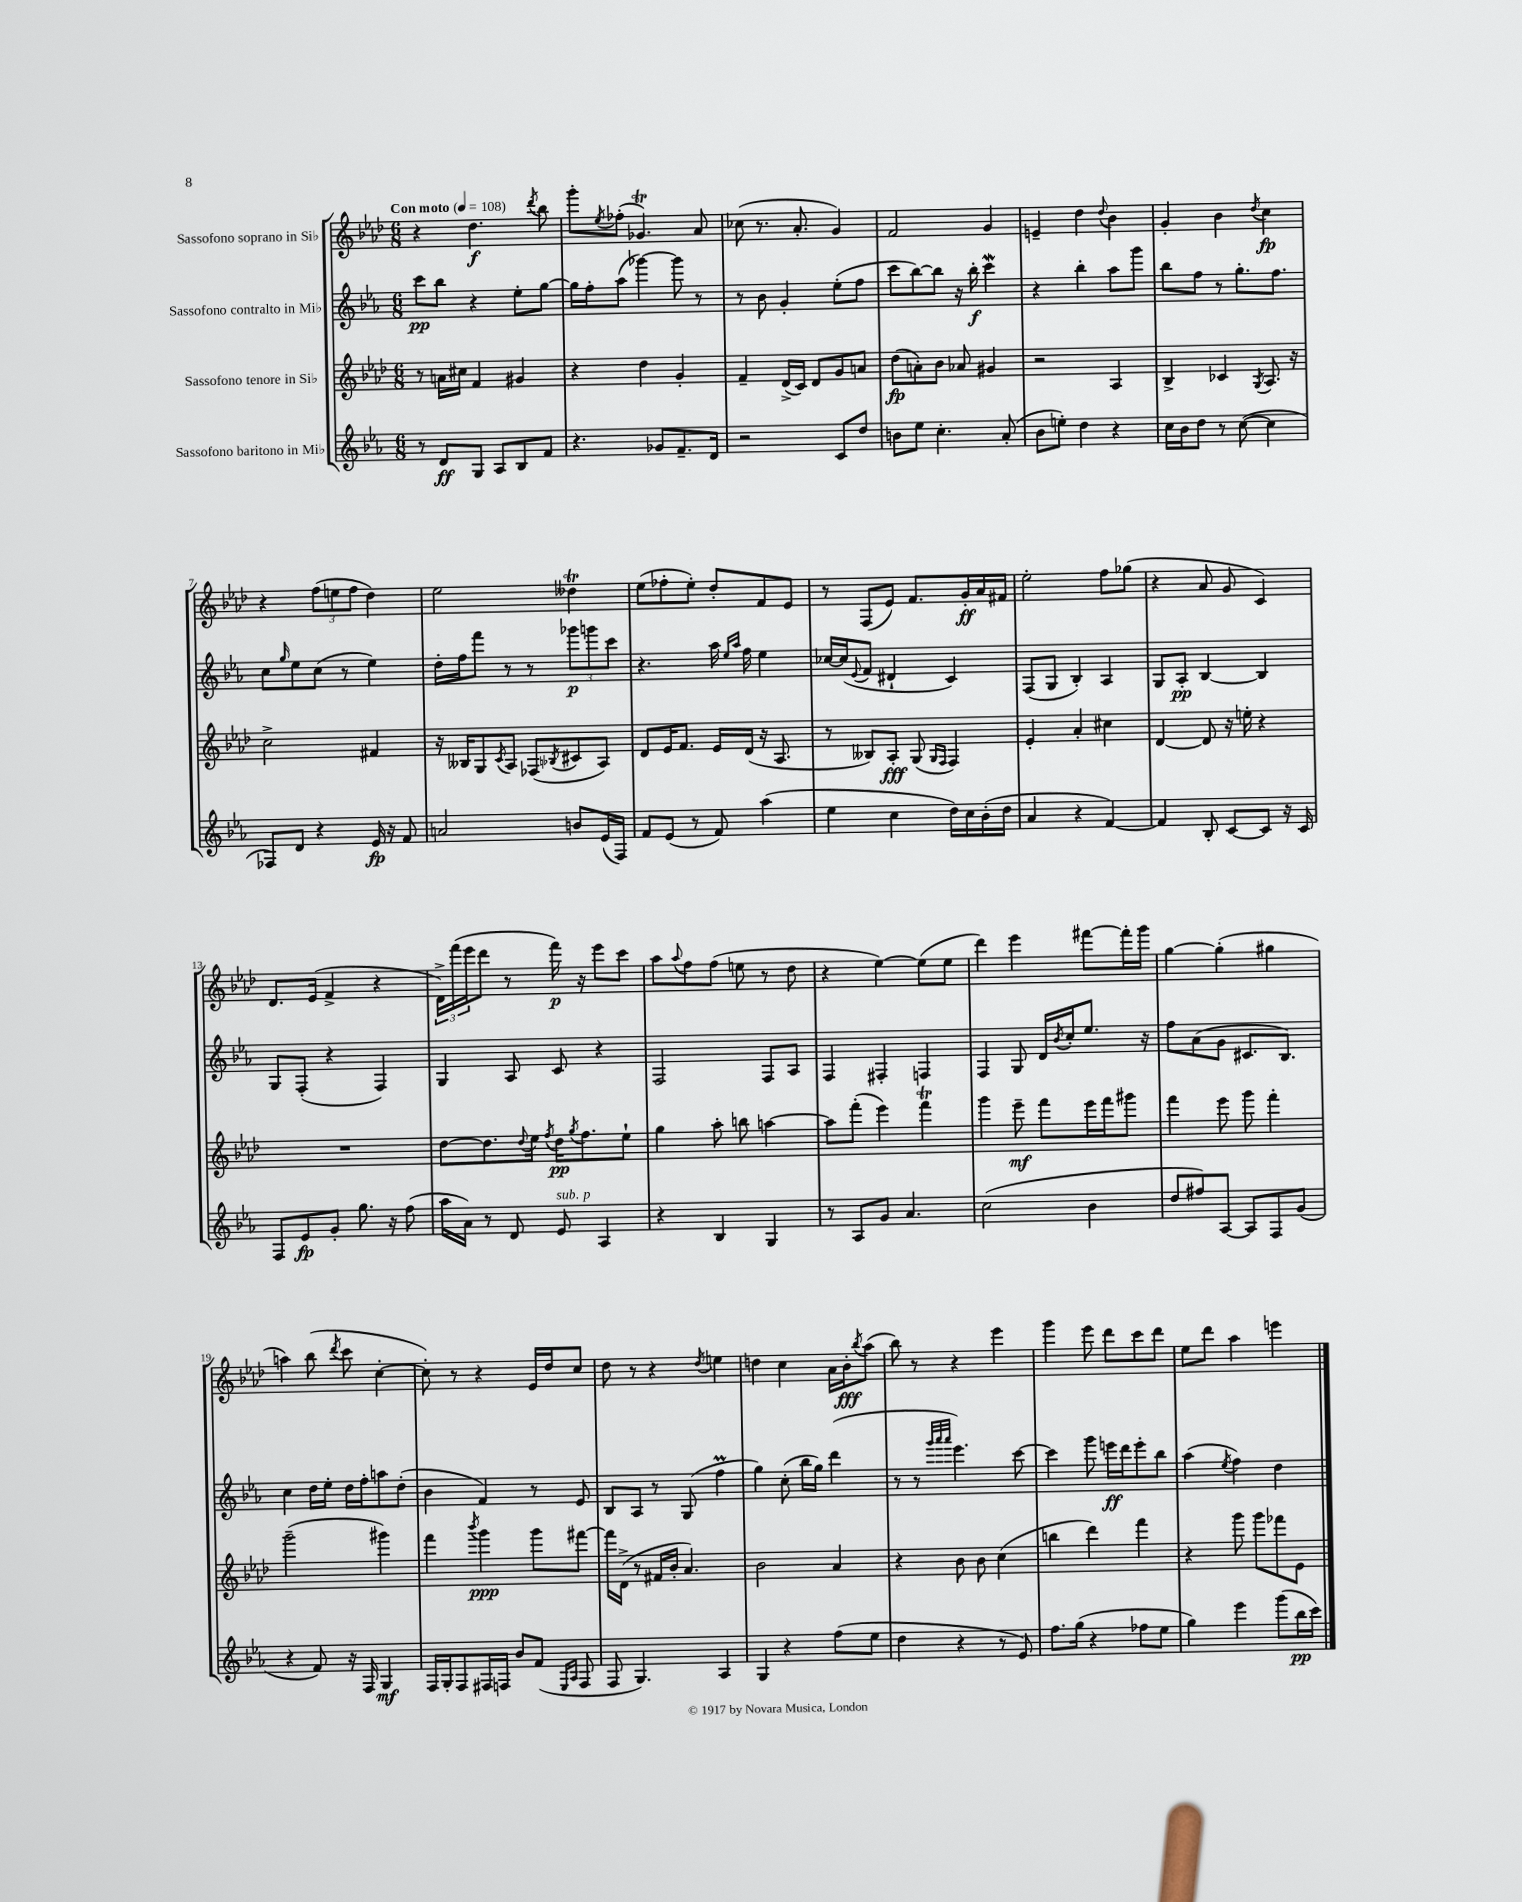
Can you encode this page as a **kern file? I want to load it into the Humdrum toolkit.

**kern	**dynam	**kern	**dynam	**kern	**dynam	**kern	**dynam
*part4	*part4	*part3	*part3	*part2	*part2	*part1	*part1
*staff4	*staff4	*staff3	*staff3	*staff2	*staff2	*staff1	*staff1
*I"Sassofono baritono in Mi♭	*	*I"Sassofono tenore in Si♭	*	*I"Sassofono contralto in Mi♭	*	*I"Sassofono soprano in Si♭	*
*clefG2	*	*clefG2	*	*clefG2	*	*clefG2	*
*k[b-e-a-]	*	*k[b-e-a-d-]	*	*k[b-e-a-]	*	*k[b-e-a-d-]	*
*M6/8	*	*M6/8	*	*M6/8	*	*M6/8	*
*MM108	*	*MM108	*	*MM108	*	*MM108	*
=1	=1	=1	=1	=1	=1	=1	=1
!	!	!	!	!	!	!LO:TX:a:B:t=Con moto	!
8r	.	8r	.	8ccc\L	pp	4r	.
8d/L	ff	16an\LL	.	8bb-\J	.	.	.
.	.	16cc#X\JJ	.	.	.	.	.
8G/J	.	4f/	.	4r	.	4.dd-\	f
8A-/L	.	.	.	.	.	.	.
8B-/	.	4g#X/	.	8ee-'\L	.	.	.
.	.	.	.	.	.	8qddd-/	.
8f/J	.	.	.	[8gg\J	.	8bb-\	.
=2	=2	=2	=2	=2	=2	=2	=2
4.r	.	4r	.	16gg\LL]	.	8ggg'\L	.
.	.	.	.	16ff'\J	.	.	.
.	.	.	.	.	.	8qee-/	.
.	.	.	.	(8aa-\J	.	(8ff-X'\J	.
.	.	4dd-\	.	[4ggg-X\)	.	4.g-XT/)	.
8g-X/L	.	.	.	.	.	.	.
8.f~/	.	4g'/	.	8ggg-\]	.	.	.
.	.	.	.	8r	.	8a-/	.
16d/Jk	.	.	.	.	.	.	.
=3	=3	=3	=3	=3	=3	=3	=3
2r	.	4f~/	.	8r	.	(8cc-X\	.
.	.	.	.	8b-\	.	8.r	.
.	.	(16d-^/LL	.	4g'/	.	.	.
.	.	16c/JJ)	.	.	.	8.a-'/	.
.	.	8d-/L	.	.	.	.	.
8c/L	.	8g/	.	(8ee-'\L	.	4g/)	.
8dd/J	.	8an/J	.	8ff\J	.	.	.
=4	=4	=4	=4	=4	=4	=4	=4
8bn\L	.	(8dd-\L	fp	8ccc\L	.	2f/	.
8ee-\J	.	8an'\)	.	[8bb-\)	.	.	.
4.cc'\	.	8b-\J	.	8bb-\J]	.	.	.
.	.	8a-X/	.	16r	.	.	.
.	.	.	.	16bb-'\	f	.	.
.	.	4g#X/	.	4cccW\	.	4g/	.
(8a-'/	.	.	.	.	.	.	.
=5	=5	=5	=5	=5	=5	=5	=5
8b-\L	.	2r	.	4r	.	4en~/	.
8een'\J)	.	.	.	.	.	.	.
4dd\	.	.	.	4bb-'\	.	4dd-\	.
.	.	.	.	.	.	8qqdd-/	.
4r	.	4A-/	.	8aa-\L	.	4b-\	.
.	.	.	.	8ggg\J	.	.	.
=6	=6	=6	=6	=6	=6	=6	=6
16cc\LL	.	4B-^/	.	8bb-\L	.	4g'/	.
16b-\J	.	.	.	.	.	.	.
8dd\J	.	.	.	8ff\J	.	.	.
8r	.	4c-X/	.	8r	.	4b-\	.
([8cc\	.	.	.	8.gg'\L	.	.	.
.	.	8qG/	.	.	.	8qdd-/	.
4cc\]	.	8.A-/	.	.	.	4cc\	fp
.	.	.	.	8.ff\J	.	.	.
.	.	16r	.	.	.	.	.
!!LO:LB:g=z
=7	=7	=7	=7	=7	=7	=7	=7
8F-X/L)	.	2cc^\	.	8cc\L	.	4r	.
.	.	.	.	16qqgg/	.	.	.
8d/J	.	.	.	8ee-\	.	.	.
4r	.	.	.	(8cc\J	.	(12ff\L	.
.	.	.	.	.	.	12een\	.
.	.	.	.	8r	.	.	.
.	.	.	.	.	.	12ff\J	.
16e-/	fp	4f#X/	.	4ee-\)	.	4dd-\)	.
16r	.	.	.	.	.	.	.
8f/	.	.	.	.	.	.	.
=8	=8	=8	=8	=8	=8	=8	=8
2an/	.	16r	.	16dd'\LL	.	2ee-\	.
.	.	16B--X/KL	.	16ff\J	.	.	.
.	.	8G/	.	8fff\J	.	.	.
.	.	8qc/	.	.	.	.	.
.	.	8A-/J	.	8r	.	.	.
.	.	(8F-X/L	.	8r	.	.	.
.	.	8qB-X/	.	.	.	.	.
8bn/L	.	8c#X/	.	12ggg-X\L	p	4dd--XT\	.
.	.	.	.	12gggn\	.	.	.
(16e-/L	.	8A-/J)	.	.	.	.	.
.	.	.	.	12ccc\J	.	.	.
16F/JJ)	.	.	.	.	.	.	.
=9	=9	=9	=9	=9	=9	=9	=9
8f/L	.	8d-/L	.	4.r	.	(8ee-\L	.
(8e-/J	.	16e-/K	.	.	.	8ff-X'\	.
.	.	8.f/J	.	.	.	.	.
8r	.	.	.	.	.	8ee-'\J)	.
8f/)	.	16e-/LL	.	16aa-\	.	8dd-'/L	.
.	.	.	.	16qqee-/LL	.	.	.
.	.	.	.	16qqaa-/JJ	.	.	.
.	.	(16d-/JJ	.	16ff\	.	.	.
(4aa-\	.	16r	.	4ee-\	.	8f/	.
.	.	8.A-/	.	.	.	.	.
.	.	.	.	.	.	8e-/J	.
=10	=10	=10	=10	=10	=10	=10	=10
4ee-\	.	8r	.	[16cc-X/LL	.	8r	.
.	.	.	.	(16cc-/J]	.	.	.
.	.	.	.	8qqe-/	.	.	.
.	.	8B--X/L)	.	8f/J	.	(8F/L	.
4cc\	.	8A-'/J	fff	4d#X`/	.	8e-/J)	.
.	.	(8G/	.	.	.	8.f/L	.
.	.	16qqG/LL	.	.	.	.	.
.	.	16qqF/JJ	.	.	.	.	.
16dd\LL)	.	4F/)	.	4c/)	.	.	.
16cc\	.	.	.	.	.	16g'/L	ff
(16b-'\	.	.	.	.	.	16a-/	.
16dd\JJ	.	.	.	.	.	16f#X/JJ	.
=11	=11	=11	=11	=11	=11	=11	=11
4a-/	.	4e-'/	.	(8F/L	.	2ee-'\	.
.	.	.	.	8G/J	.	.	.
4r	.	4a-'/	.	4B-'/)	.	.	.
[4f/)	.	4cc#X\	.	4A-/	.	8ff\L	.
.	.	.	.	.	.	(8gg-X\J	.
=12	=12	=12	=12	=12	=12	=12	=12
4f/]	.	[4d-/	.	8G/L	.	4r	.
.	.	.	.	8A-'/J	pp	.	.
8B-'/	.	8d-/]	.	[4B-/	.	8a-/	.
[8c/L	.	16r	.	.	.	8g/	.
.	.	16een'\	.	.	.	.	.
8c/J]	.	4r	.	4B-/]	.	4c/)	.
16r	.	.	.	.	.	.	.
16c/	.	.	.	.	.	.	.
!!LO:LB:g=z
=13	=13	=13	=13	=13	=13	=13	=13
8F/L	.	2.r	.	8G/L	.	8.d-/L	.
8e-/	fp	.	.	(8F'/J	.	.	.
.	.	.	.	.	.	(16e-/Jk	.
8g'/J	.	.	.	4r	.	4f^/	.
8.gg\	.	.	.	.	.	.	.
.	.	.	.	4F/)	.	4r	.
16r	.	.	.	.	.	.	.
(8ff\	.	.	.	.	.	.	.
=14	=14	=14	=14	=14	=14	=14	=14
16aa-\LL	.	[8dd-\L	.	4G/	.	24d-^\LL)	.
.	.	.	.	.	.	(24fff\	.
16a-\JJ)	.	.	.	.	.	.	.
.	.	.	.	.	.	24eee-\J	.
8r	.	8.dd-\]	.	.	.	8ddd-\J	.
8d/	.	.	.	8A-/	.	8r	.
.	.	8qqdd-/	.	.	.	.	.
.	.	16ee-\Jk	.	.	.	.	.
.	.	8qff/	.	.	.	.	.
!LO:TX:a:i:t=sub. p	!	!	!	!	!	!	!
8e-/	.	16dd-\KL	pp	8c/	.	16fff\)	p
.	.	8qgg/	.	.	.	.	.
.	.	8.ff\	.	.	.	16r	.
4A-/	.	.	.	4r	.	8eee-\L	.
.	.	8ee-`\J	.	.	.	8ccc\J	.
=15	=15	=15	=15	=15	=15	=15	=15
4r	.	4gg\	.	2F/	.	8aa-\L	.
.	.	.	.	.	.	8qqaa-/	.
.	.	.	.	.	.	8ff\	.
4B-/	.	8aa-'\	.	.	.	(8ff\J	.
.	.	8bbn\	.	.	.	8een\	.
4G/	.	[4aan\	.	8F/L	.	8r	.
.	.	.	.	8A-/J	.	8dd-\	.
=16	=16	=16	=16	=16	=16	=16	=16
8r	.	8aa\L]	.	4F/	.	4r	.
8A-/L	.	(8fff'\J	.	.	.	.	.
8g/J	.	4eee-\)	.	4F#X'/	.	[4ee-\)	.
4.a-/	.	.	.	.	.	.	.
.	.	4fffT\	.	4Fn/	.	(8ee-\L]	.
.	.	.	.	.	.	8ee-\J	.
=17	=17	=17	=17	=17	=17	=17	=17
(2cc\	.	4ggg\	.	4F/	.	4ddd-\)	.
.	.	8eee-~\	mf	8G/	.	4eee-\	.
.	.	8fff\L	.	16d/LL	.	.	.
.	.	.	.	8qb-/	.	.	.
.	.	.	.	16cc'/J	.	.	.
4b-\	.	16eee-\L	.	8.ee-/J	.	[8fff#X\L	.
.	.	16fff\J	.	.	.	.	.
.	.	8ggg#X\J	.	.	.	16fff#'\L]	.
.	.	.	.	16r	.	16ggg\JJ	.
=18	=18	=18	=18	=18	=18	=18	=18
8dd/L	.	4fff\	.	8ff\L	.	[4gg\	.
8ff#X/)	.	.	.	(8a-\	.	.	.
[8A-/J	.	8eee-\	.	8g\J	.	(4gg'\]	.
8A-/L]	.	8ggg\	.	8.c#X/L	.	.	.
8F/	.	4fff'\	.	.	.	4gg#X\	.
.	.	.	.	8.B-/J)	.	.	.
(8g/J	.	.	.	.	.	.	.
!!LO:LB:g=z
=19	=19	=19	=19	=19	=19	=19	=19
4r	.	(2ggg~\	.	4cc\	.	4aan\)	.
8f/)	.	.	.	16dd\LL	.	(8bb-\	.
.	.	.	.	16ee-'\JJ	.	.	.
.	.	.	.	.	.	8qddd-/	.
16r	.	.	.	16dd\LL	.	8ccc\	.
16F/	.	.	.	16ff'\J	.	.	.
4G/	mf	4ggg#X\)	.	8aan\	.	[4cc'\	.
.	.	.	.	(8dd'\J	.	.	.
=20	=20	=20	=20	=20	=20	=20	=20
16F/LL	.	4fff\	.	4b-\	.	8cc'\])	.
16G'/J	.	.	.	.	.	.	.
8F/	.	.	.	.	.	8r	.
.	.	8qbbb-/	.	.	.	.	.
16F#X/L	.	4ggg\	ppp	4f/)	.	4r	.
16Fn/JJ	.	.	.	.	.	.	.
8b-/L	.	.	.	.	.	.	.
(8f/J	.	8ggg\L	.	8r	.	16e-/LL	.
.	.	.	.	.	.	16dd-/J	.
16qqE-/LL	.	.	.	.	.	.	.
16qqA-/JJ	.	.	.	.	.	.	.
8F/	.	[8fff#X\J	.	8e-/	.	8cc/J	.
=21	=21	=21	=21	=21	=21	=21	=21
8F/	.	16fff#\LL]	.	8B-/L	.	8dd-\	.
.	.	(16d-^\JJ	.	.	.	.	.
4.G/)	.	8r	.	8A-/J	.	8r	.
.	.	16f#X/LL	.	8r	.	4r	.
.	.	16b-'/JJ	.	.	.	.	.
.	.	4.a-/)	.	(8G/	.	.	.
.	.	.	.	.	.	8qdd-/	.
4A-/	.	.	.	4ffM\	.	4een\	.
=22	=22	=22	=22	=22	=22	=22	=22
4G/	.	2b-\	.	4gg\)	.	4ddn\	.
4r	.	.	.	(8cc'\	.	4cc\	.
.	.	.	.	16bb-\LL	.	.	.
.	.	.	.	16gg\JJ)	.	.	.
(8ff\L	.	4a-/	.	(4ddd\	.	16a-\LL	.
.	.	.	.	.	.	16b-'\J	fff
.	.	.	.	.	.	8qbb-/	.
8ee-\J	.	.	.	.	.	(8aa-\J	.
=23	=23	=23	=23	=23	=23	=23	=23
4dd\	.	4r	.	8r	.	8bb-\)	.
.	.	.	.	8r	.	8r	.
.	.	.	.	32qqggg/LLL	.	.	.
.	.	.	.	32qqaaa-/	.	.	.
.	.	.	.	32qqaaa-/JJJ	.	.	.
4r	.	8b-\	.	4.eee-\)	.	4r	.
.	.	8b-\	.	.	.	.	.
8r	.	(4cc\	.	.	.	4eee-\	.
8e-/)	.	.	.	[8ccc\	.	.	.
=24	=24	=24	=24	=24	=24	=24	=24
8.ff\L	.	4bbn\	.	4ccc\]	.	4ggg\	.
(16gg\Jk	.	.	.	.	.	.	.
4r	.	4ddd-\)	.	8ggg\	.	8eee-\	.
.	.	.	.	16eeen\LL	ff	8ddd-\L	.
.	.	.	.	16ddd\J	.	.	.
8ff-X\L	.	4fff\	.	8eee'\	.	8ccc\	.
8ee-\J	.	.	.	8bb-\J	.	8ddd-\J	.
=25	=25	=25	=25	=25	=25	=25	=25
4gg\)	.	4r	.	(4aa-\	.	8ee-\L	.
.	.	.	.	.	.	8ddd-\J	.
.	.	.	.	8qee-/	.	.	.
4eee-\	.	8ggg\	.	4ff\)	.	4aa-\	.
.	.	8ggg\L	.	.	.	.	.
(8ggg\L	.	8fff-X\	.	4dd\	.	4eeen\	.
16bb-\L	pp	8e-\J	.	.	.	.	.
16ccc\JJ)	.	.	.	.	.	.	.
==	==	==	==	==	==	==	==
*-	*-	*-	*-	*-	*-	*-	*-
